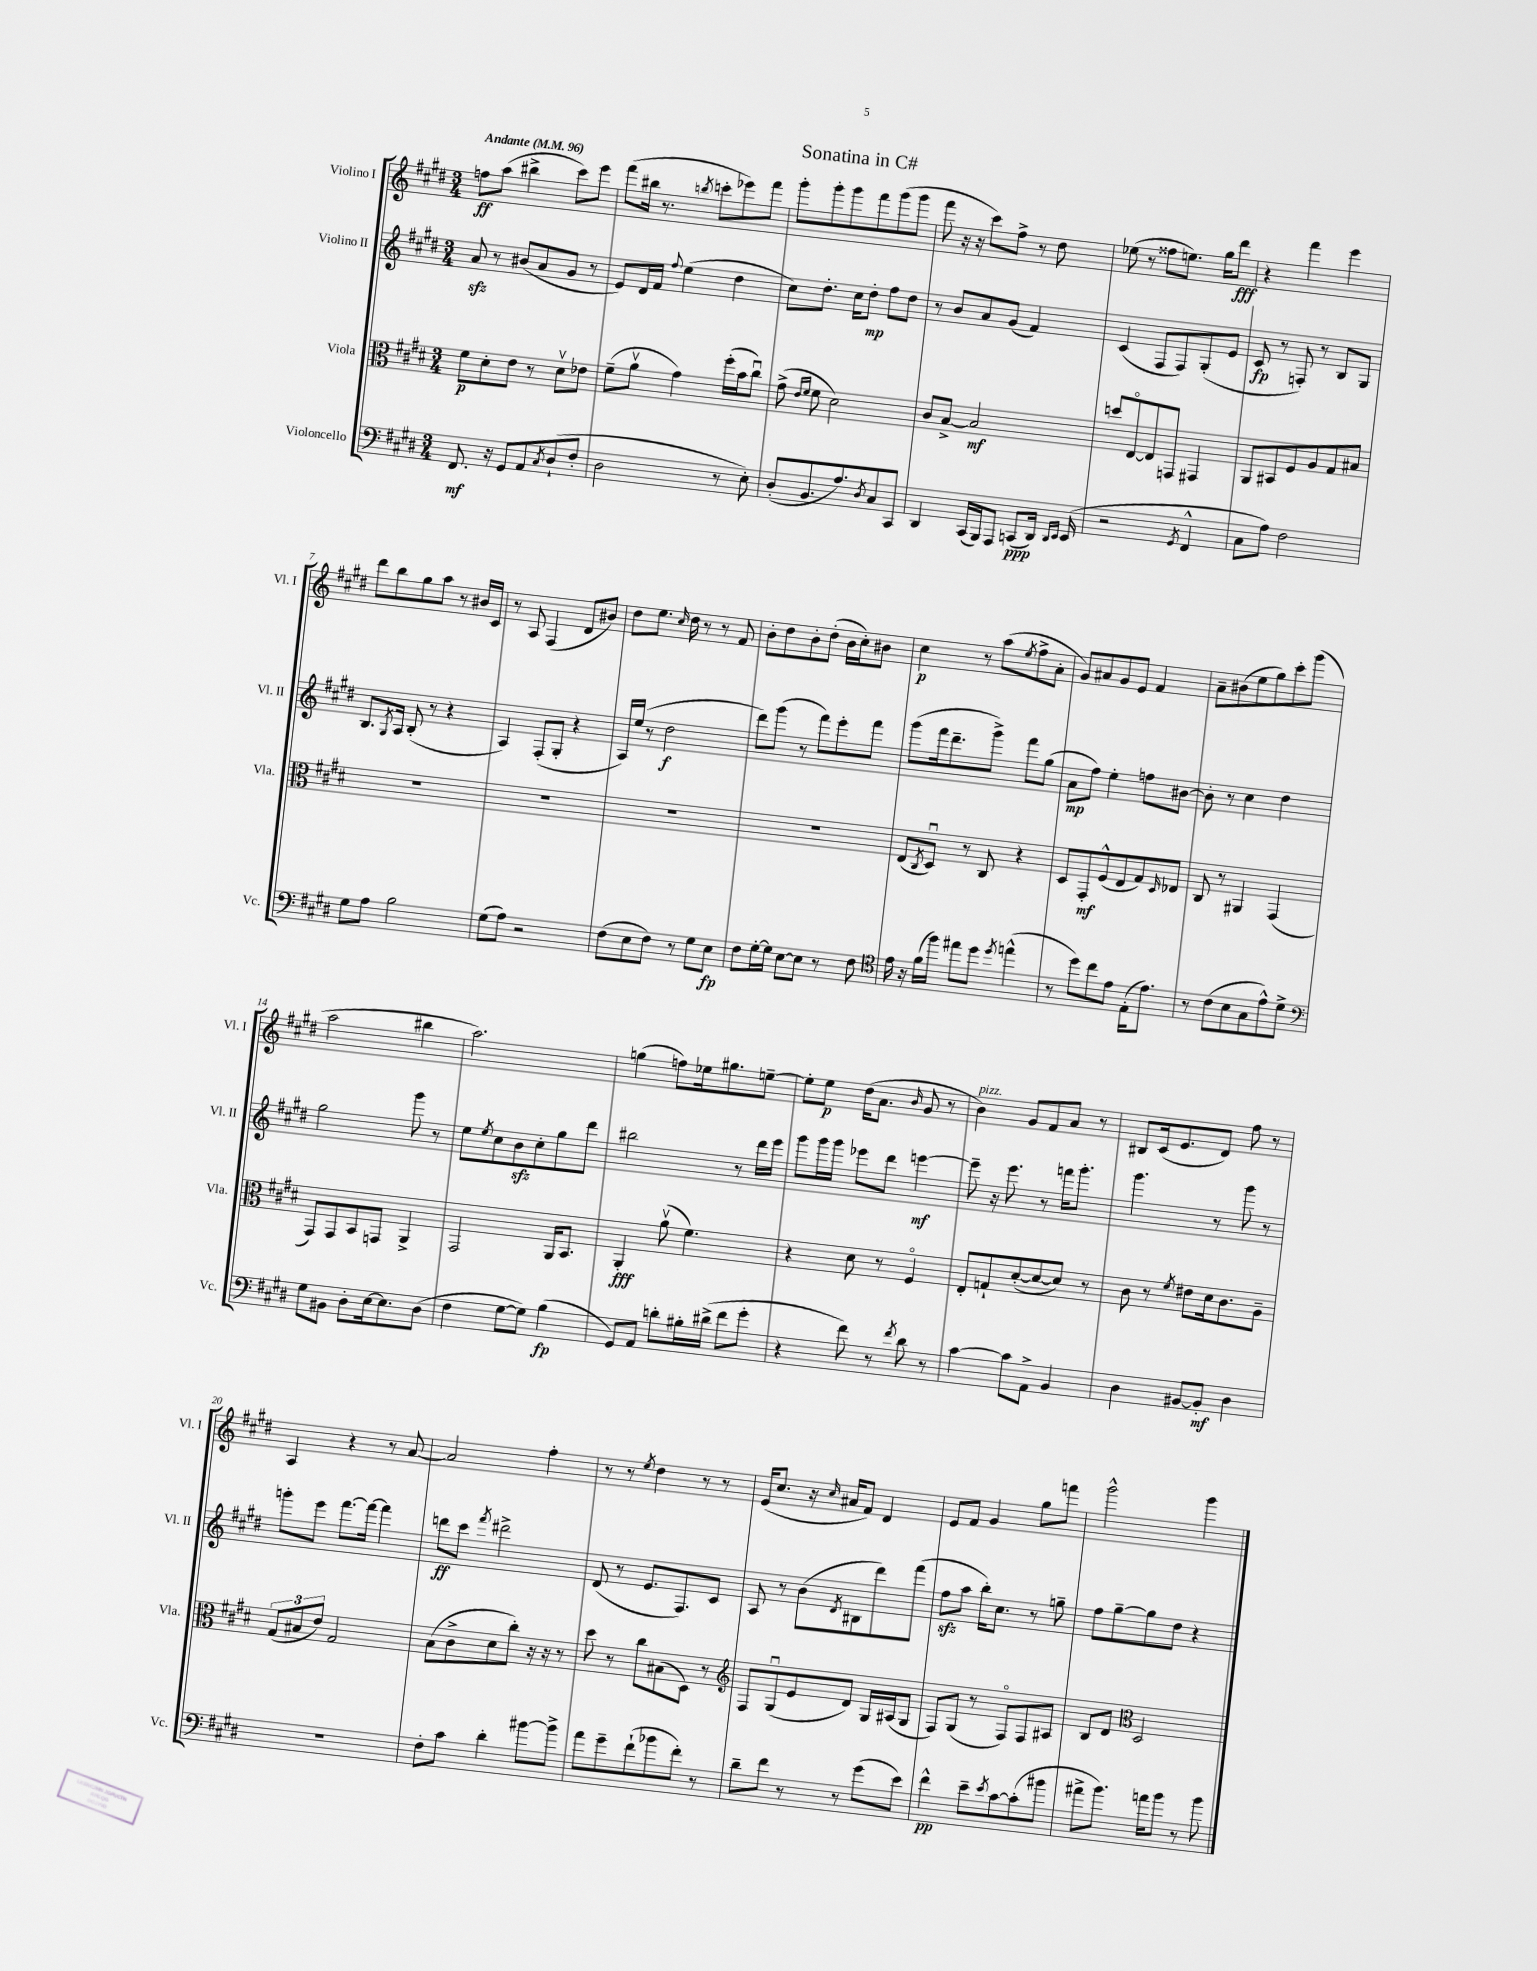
\header { title = "Sonatina in C#" }
<<
\new StaffGroup <<
\new Staff = "s0" \with { instrumentName = "Violino I" shortInstrumentName = "Vl. I" } {
    \clef treble \key e \major \numericTimeSignature \time 3/4 \tempo "Andante" 4 = 96
    f''8\ff a''8( bis''4-> cis'''8) e'''8 |
    fis'''8( bis''16 r8. \acciaccatura { b''8 } c'''8-. ees'''8) fis'''8 |
    gis'''8-. gis'''8-. gis'''8 fis'''8 gis'''8( gis'''8 |
    fis'''8 r16 r16 cis'''8) fis''8-> r8 dis''8 |
    ees''8( r8 fisis''8 e''8.) gis''16 dis'''8\fff |
    r4 fis'''4 e'''4 |
    dis'''8 b''8 gis''8 a''8 r8 bis'16 cis'16 |
    r8 a8 fis4( dis'8 bis'8) |
    dis''8 e''8. \grace { cis''16 } dis''16 r8 r8 fis'8 |
    b'8-. dis''8 b'8-. dis''8-.( b'16 cis''16-.) bis'8 |
    cis''4\p r8 a''8( \acciaccatura { e''8 } fis''8-> a'8-. |
    gis'8) ais'8 gis'8 e'8 fis'4 |
    a'8-- bis'8( e''8 gis''8) cis'''8-. gis'''8( |
    a''2 bis''4 |
    a''2.) |
    g''4( f''8) ees''16 gis''8. e''8~-- |
    e''8-. e''8\p dis''16( a'8. \grace { b'16 } gis'8 r8 |
    b'4^\markup { \italic "pizz." }) gis'8 fis'8 a'8 r8 |
    bis8 cis'16( e'8. dis'8) fis''8 r8 |
    a4 r4 r8 a'8~ |
    a'2 fis''4-. |
    r8 r8 \acciaccatura { e''8 } dis''4 r8 r8 |
    e'16( cis''8. r16 \grace { cis''16 } ais'16 fis'8) dis'4 |
    e'8 fis'8 gis'4 gis''8 f'''8 |
    gis'''2-^ gis'''4 \bar "|." |
}
\new Staff = "s1" \with { instrumentName = "Violino II" shortInstrumentName = "Vl. II" } {
    \clef treble \key e \major \numericTimeSignature \time 3/4
    a'8\sfz r8 bis'8( a'8 gis'8 r8 |
    e'8) dis'16 fis'16 \appoggiatura { fis''8 } e''4( dis''4 |
    cis''8) dis''8.-. cis''16 dis''8-.\mp fis''8 dis''8 |
    r8 b'8 a'8 gis'8( fis'4) |
    cis'4( fis8 fis8) gis8-.( e'8 |
    cis'8\fp r8 f8-.) r8 b8 gis8 |
    b8. \acciaccatura { gis8 } a16 b8-.( r8 r4 |
    a4) fis8-.( gis8-. r4 |
    a16) e''16( r8 dis''2\f |
    dis'''8) gis'''8( r8 fis'''8) e'''8-. fis'''8 |
    gis'''8( fis'''16 dis'''8.-- gis'''8->) fis'''8 gis''8( |
    a'8\mp fis''8) e''4-. f''8 bis'8~ |
    bis'8-. r8 cis''4 dis''4 |
    gis''2 gis'''8 r8 |
    e''8 \acciaccatura { e''8 } cis''8 b'8\sfz cis''8-. gis''8 dis'''8 |
    bis''2 r8 dis'''16 e'''16 |
    gis'''8 gis'''16 gis'''16 ees'''8 dis'''8 e'''4~\mf |
    e'''8-- r16 e'''8. r8 f'''16 gis'''8.-. |
    gis'''4. r8 gis'''8 r8 |
    g'''8-. e'''8 fis'''8.~ fis'''16~ fis'''4 |
    d'''8\ff cis'''8 \acciaccatura { fis'''8 } dis'''2-> |
    dis'8( r8 e'8. fis8.) cis'8 |
    a8 r8 b'8( \acciaccatura { dis'8 } bis8 dis'''8) fis'''8( |
    fis''8\sfz a''8 b''16-.) cis''8. r8 g''8-- |
    fis''8 gis''8~-- gis''8 dis''8 r4 \bar "|." |
}
\new Staff = "s2" \with { instrumentName = "Viola" shortInstrumentName = "Vla." } {
    \clef alto \key e \major \numericTimeSignature \time 3/4
    fis'8\p dis'8-. e'8 r8 dis'8\upbow ees'8 |
    fis'8--( a'8\upbow gis'4) fis''16-.( b'16 cis''8\downbow) |
    gis'8->( \grace { e'16 fis'16 } fis'8 dis'2) |
    cis'8 b8~-> b2\mf |
    d''8 e8~\flageolet e8 g,8 gis,4 |
    a,8 bis,8 fis8 a8 gis8 bis8 |
    R2. |
    R2. |
    R2. |
    R2. |
    e8( \acciaccatura { cis8 } dis8\downbow) r8 cis8 r4 |
    dis8 gis,8-.\mf fis8-^( e8 gis8) \grace { dis16 } ees8 |
    cis8 r8 ais,4 gis,4( |
    gis,8) gis,8 b,8 g,8 a,4-> |
    gis,2 a,16 b,8. |
    a,4-.\fff a'8\upbow( fis'4.) |
    r4 dis'8 r8 fis4\flageolet |
    e8-. g8-! dis'8~-.( dis'8~ dis'8) r8 |
    cis'8 r8 \acciaccatura { fis'8 } eis'8 dis'16 cis'8. a8-- |
    \tuplet 3/2 { gis8( bis8 e'8) } gis2 |
    b8( cis'8-> dis'8 cis''8-.) r16 r16 r8 |
    dis''8 r8 cis''8 bis8( dis8) r8 |
    \clef treble fis8 gis8\downbow( e'8 dis'8) gis16 ais16( gis8 |
    fis8) gis8( r8 fis8\flageolet) fis8 ais8 |
    b8 dis'8 \clef alto dis2 \bar "|." |
}
\new Staff = "s3" \with { instrumentName = "Violoncello" shortInstrumentName = "Vc." } {
    \clef bass \key e \major \numericTimeSignature \time 3/4
    fis,8.\mf r16 gis,8 a,8 \acciaccatura { cis8 } dis8-!( fis8-. |
    dis2 r8 e8-.) |
    dis8-.( b,8. a8.) \acciaccatura { dis8 } cis8 cis,8 |
    dis,4 cis,16( b,,16) a,,8 c,8\ppp( dis,16) \grace { dis,16 e,16 } e,16( |
    r2 \acciaccatura { gis,8 } fis,4-^ |
    cis8 a8) fis2 |
    gis8 a8 b2 |
    gis8( a8) r2 |
    fis8( e8 fis8) r8 gis8 e8\fp |
    fis8 gis16~-. gis16 e8~ e8 r8 fis8 |
    \clef tenor e'16 r16 fis'16( fis''16) eis''8 dis''8 \acciaccatura { dis''8 } e''4-^( |
    r8 dis''8) cis''8 e'8 e16-.( e'8.) |
    r8 cis'8( b8 gis8 e'8-^) dis'8-> |
    \clef bass gis8 bis,8 dis8-. e16~ e8. dis8( |
    fis4 gis8~ gis8) b4\fp( |
    gis,8) a,8 d'8-. bis16-. dis'16->( fis'8 gis'8-. |
    r4 fis'8) r8 \acciaccatura { fis'8 } dis'8 r8 |
    cis'4~ cis'8 a,8-> b,4 |
    dis4 bis,8~ bis,8-.\mf dis4 |
    r2. |
    fis8-. cis'8 dis'4-. bis'8~ bis'8-> |
    a'8 gis'8-- fis'8-!( bes'8 fis'8-.) r8 |
    dis'8-- fis'8 r8 r8 gis'8( e'8) |
    fis'4-^\pp e'8-- \acciaccatura { e'8 } cis'8~ cis'8-.( bis'8 |
    ais'8-> b'8.) a'16 b'8 r8 b'8 \bar "|." |
}
>>
>>
